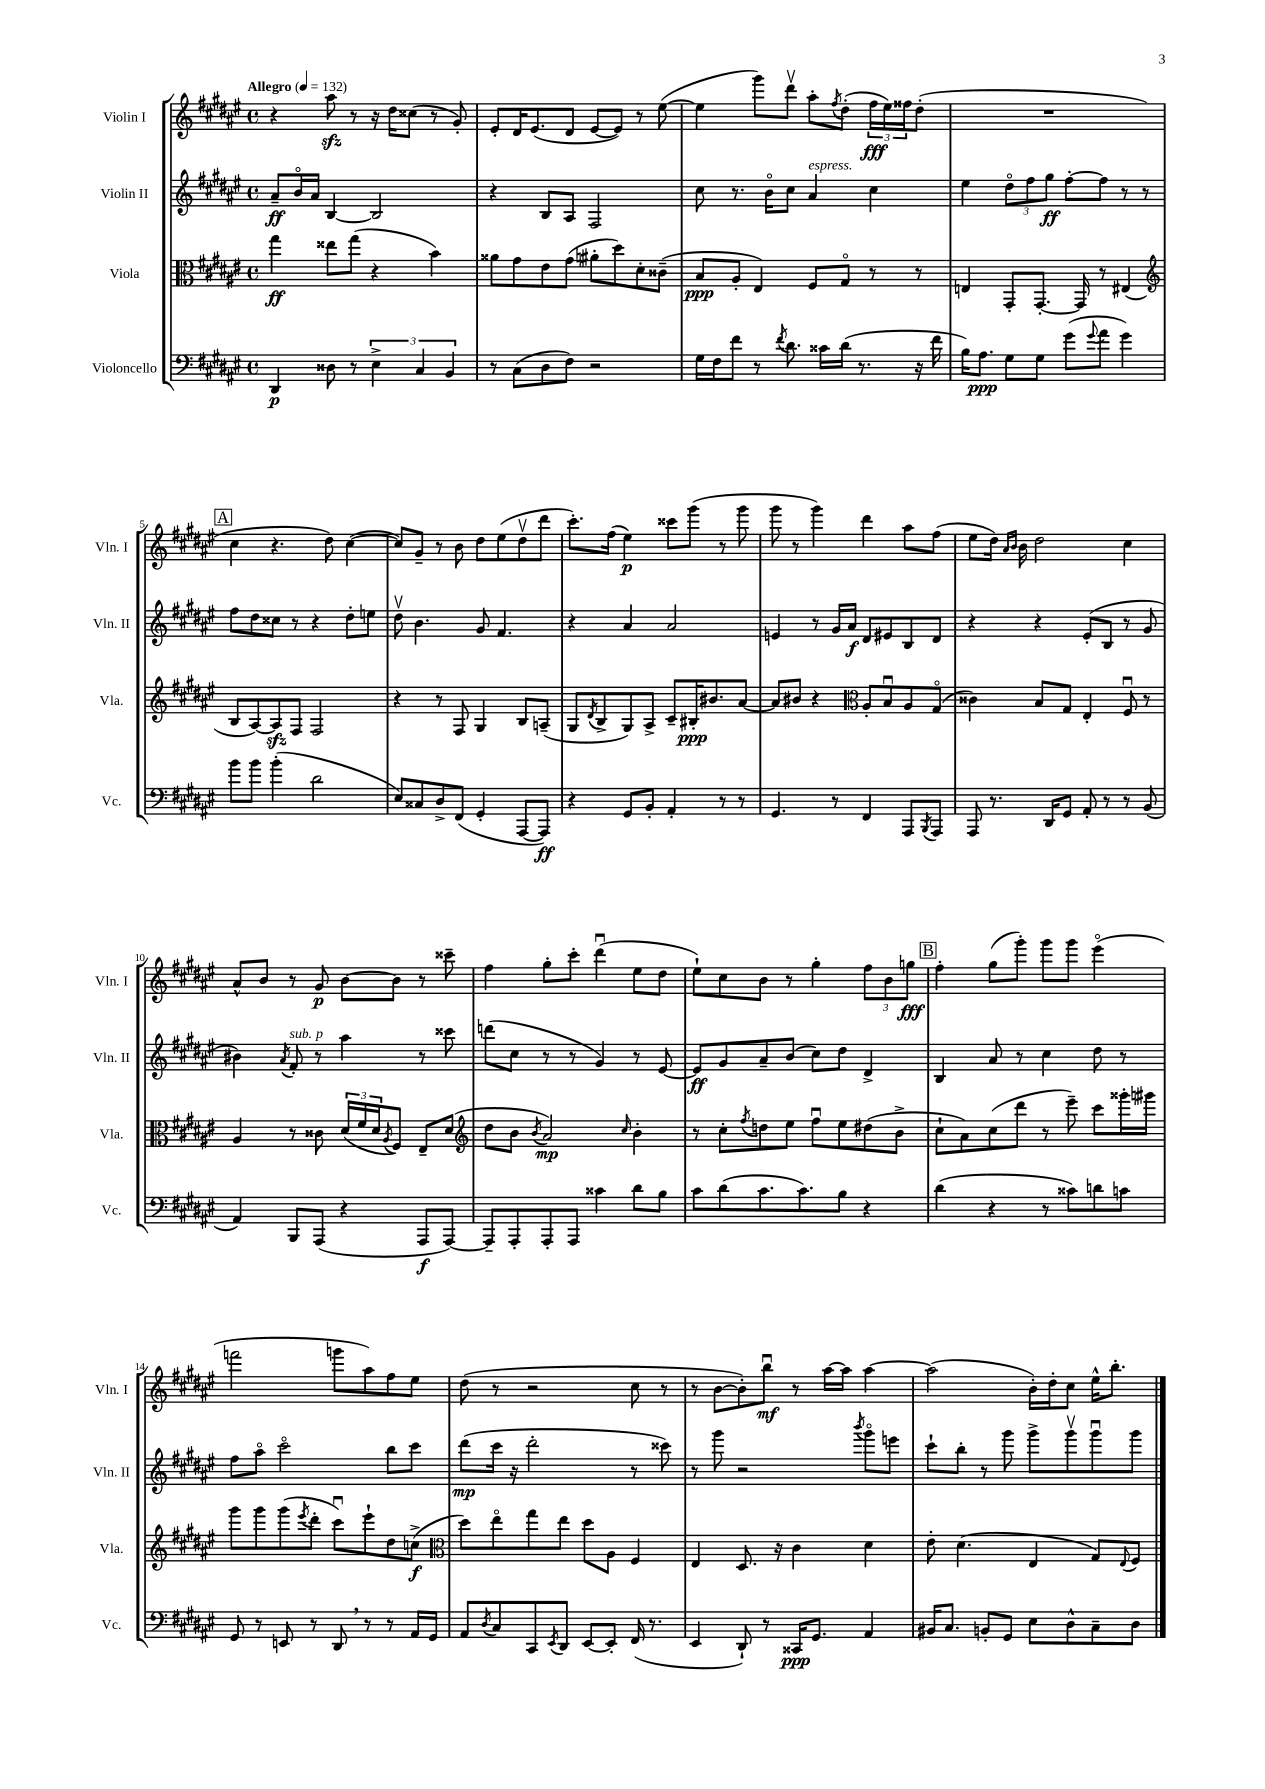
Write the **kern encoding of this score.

**kern	**kern	**kern	**kern
*staff4	*staff3	*staff2	*staff1
*clefF4	*clefC3	*clefG2	*clefG2
*k[f#c#g#d#a#e#]	*k[f#c#g#d#a#e#]	*k[f#c#g#d#a#e#]	*k[f#c#g#d#a#e#]
*M4/4	*M4/4	*M4/4	*M4/4
*met(c)	*met(c)	*met(c)	*met(c)
*MM132	*MM132	*MM132	*MM132
4DD#	4gg#	8a#~	4r
.	.	16bo	.
.	.	16a#	.
8D##	8ee##	[4B	8aa#
8r	(8gg#	.	8r
6E#^	4r	2B]	16r
.	.	.	16dd#
.	.	.	(8cc##
6C#	.	.	.
.	4b)	.	8r
6BB	.	.	.
.	.	.	8g#')
=	=	=	=
8r	8a##	4r	8e#'
(8C#	8g#	.	16d#
.	.	.	(8.e#
8D#	8e#	8B	.
8F#)	(8g#	8A#	8d#
2r	8a#'	2F#	[8e#
.	8dd#)	.	8e#])
.	8d#'	.	8r
.	(8c##~	.	([8ee#
=	=	=	=
16G#	8B	8cc#	4ee#]
16F#	.	.	.
8f#	8A#'	8.r	.
8r	4E#)	.	8ggg#)
.	.	16bo	.
8qf#	.	.	.
8.d#	.	8cc#	8ddd#v
.	8F#	4a#	8aa#'
16c##	.	.	.
.	.	.	8qff#
(16d#	8G#o	.	(8dd#'
8.r	.	.	.
.	8r	4cc#	24ff#
.	.	.	24ee#)
.	.	.	24ff##
16r	8r	.	(8dd#'
16f#	.	.	.
=	=	=	=
16B)	4E	4ee#	1r
8.A#	.	.	.
8G#	8GG#'	12dd#o	.
.	.	12ff#	.
8G#	[8.GG#'	.	.
.	.	12gg#	.
(8g#	.	[8ff#'	.
.	16GG#]	.	.
8qqg#	.	.	.
8a#	8r	8ff#]	.
4g#)	(4E#	8r	.
.	.	8r	.
=	=	=	=
*	*clefG2	*	*
8b	8B	8ff#	4cc#
8b	[8A#)	8dd#	.
(4b'	8A#]	8cc##	4.r
.	8F#	8r	.
2d#	2F#	4r	.
.	.	.	8dd#)
.	.	8dd#'	([4cc#
.	.	8ee	.
=	=	=	=
8E#)	4r	8dd#v	8cc#])
8C##	.	4.b	8g#~
8D#^	8r	.	8r
(8FF#	8F#	.	8b
4GG#'	4G#	8g#	8dd#
.	.	4.f#	(8ee#
[8AAA#	8B	.	8dd#v
8AAA#])	(8A~	.	8ddd#
=	=	=	=
4r	8G#	4r	8.ccc#')
.	8qd#	.	.
.	8B^	.	.
.	.	.	(16ff#
8GG#	8G#)	4a#	4ee#)
8BB'	8A#^	.	.
4AA#'	8c#~	2a#	8ccc##
.	16B#'	.	(8ggg#
.	8.b#	.	.
8r	.	.	8r
8r	[8a#	.	8ggg#
=	=	=	=
4.GG#	8a#]	4e	8ggg#
.	8b#	.	8r
.	4r	8r	4ggg#)
8r	.	16g#	.
.	.	16a#	.
*	*clefC3	*	*
4FF#	8A#'	8d#	4ddd#
.	8Bu	8e#	.
8AAA#	8A#	8B	8aa#
8qBBB	.	.	.
8AAA#	(8G#o	8d#	(8ff#
=	=	=	=
8AAA#	4c##)	4r	8ee#
8.r	.	.	16dd#)
.	.	.	16qqa#
.	.	.	16qqb
.	.	.	16b
.	8B	4r	2dd#
16DD#	.	.	.
8GG#	8G#	.	.
8AA#'	4E#'	(8e#'	.
8r	.	8B	.
8r	8F#u	8r	4cc#
(8BB	8r	8g#	.
=	=	=	=
4AA#)	4A#	4b#)	8a#^^
.	.	.	8b
.	.	8qa#	.
8BBB	8r	8f#'	8r
(8AAA#	8c##	8r	8g#
4r	(24d#	4aa#	[8b
.	24f#	.	.
.	24d#	.	.
.	8qA#	.	.
.	8F#)	.	8b]
8AAA#	8E#~	8r	8r
[8AAA#)	(8d#	8ccc##	8ccc##~
=	=	=	=
*	*clefG2	*	*
8AAA#~]	8dd#	(8ddd	4ff#
8AAA#'	8b	8cc#	.
.	8qb	.	.
8AAA#'	2a#)	8r	8gg#'
8AAA#	.	8r	8ccc#'
4c##	.	4g#)	(4ddd#u
.	16qqcc#	.	.
8d#	4b'	8r	8ee#
8B	.	[8e#	8dd#
=	=	=	=
8c#	8r	8e#]	8ee#`)
(8d#	8cc#'	8g#	8cc#
.	8qff#	.	.
8.c#	8dd	8a#~	8b
.	8ee#	(8b	8r
8.c#)	.	.	.
.	8ff#u	8cc#)	4gg#'
8B	8ee#	8dd#	.
4r	(8dd#	4d#^	12ff#
.	.	.	12b
.	8b^	.	.
.	.	.	12gg
=	=	=	=
(4d#	8cc#`	4B	4ff#'
.	8a#)	.	.
4r	(8cc#	8a#	(8gg#
.	8ddd#	8r	8ggg#')
8r	8r	4cc#	8ggg#
8c##)	8eee#~)	.	8ggg#
8d	8ccc#	8dd#	(4eee#o
8c	16ggg##'	8r	.
.	16ggg#	.	.
=	=	=	=
8GG#	8ggg#	8ff#	2fff
8r	8ggg#	8aa#o	.
8EE	(8ggg#	2ccc#o	.
.	8qeee#	.	.
8r	8ddd#'	.	.
8DD#	8ccc#u)	.	8ggg
8r	8eee#`	.	8aa#)
8r	8dd#	8bb	8ff#
16AA#	(8cc^	8ccc#	8ee#
16GG#	.	.	.
=	=	=	=
*	*clefC3	*	*
8AA#	8dd#)	(8ddd#	(8dd#
8qD#	.	.	.
8C#	8ee#o	16ccc#	8r
.	.	16r	.
8CC#	8gg#	2ddd#'	2r
8qEE#	.	.	.
8DD#	8ee#	.	.
[8EE#	8dd#	.	.
8EE#']	8A#	.	.
(16FF#	4F#	8r	8cc#
8.r	.	.	.
.	.	8ccc##)	8r
=	=	=	=
4EE#	4E#	8r	8r
.	.	8ggg#	[8b
8DD#`)	8.D#	2r	8b'])
8r	.	.	8bbu
.	16r	.	.
16CC##	4c#	.	8r
8.GG#	.	.	.
.	.	.	[16aa#
.	.	.	16aa#]
.	.	8qbbb	.
4AA#	4d#	8ggg#o	[4aa#
.	.	8eee	.
=	=	=	=
16BB#	8e#'	8ccc#`	(2aa#]
8.C#	.	.	.
.	(4.d#	8bb'	.
8BB'	.	8r	.
8GG#	.	8ggg#	.
8E#	4E#	8ggg#^	16b')
.	.	.	16dd#'
8D#^^	.	8ggg#v	8cc#
8C#~	8G#)	8ggg#u	16ee#^^
.	.	.	8.bb'
.	8qqE#	.	.
8D#	8F#	8ggg#	.
==	==	==	==
*-	*-	*-	*-
